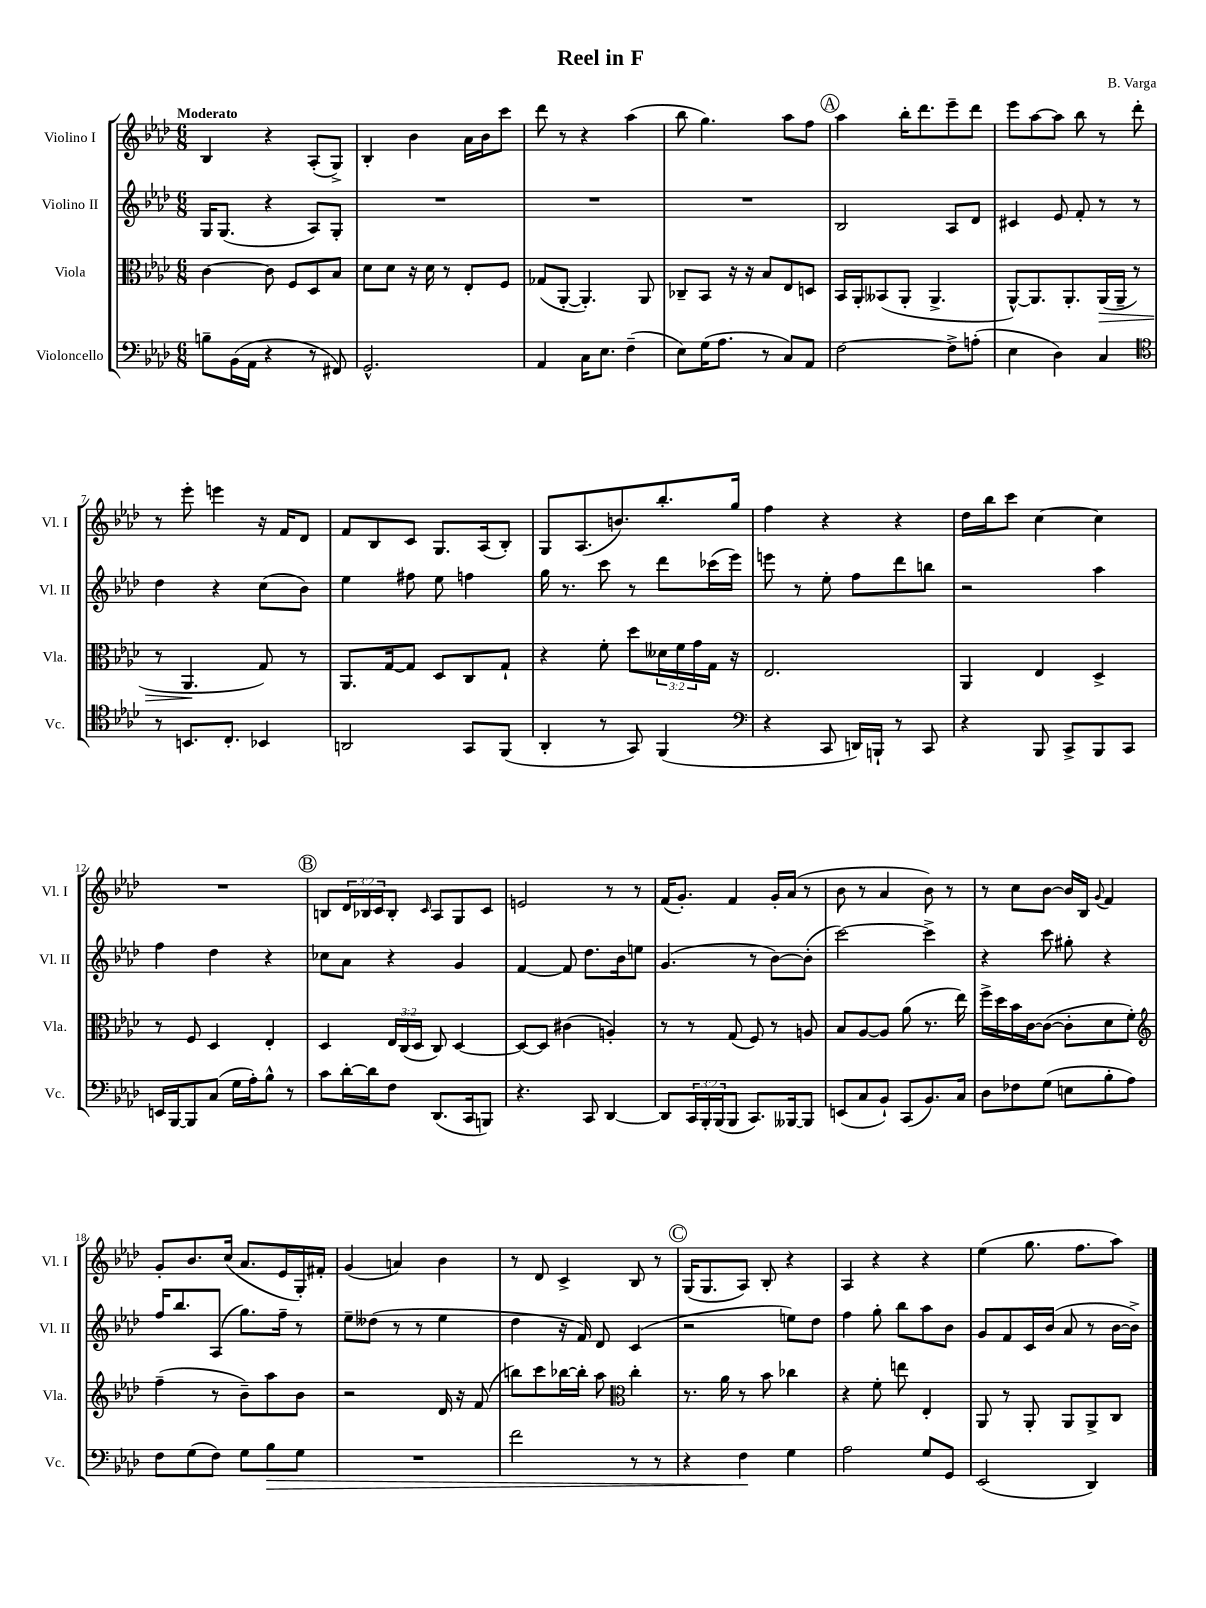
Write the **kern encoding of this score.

**kern	**kern	**kern	**kern
*staff4	*staff3	*staff2	*staff1
*clefF4	*clefC3	*clefG2	*clefG2
*k[b-e-a-d-]	*k[b-e-a-d-]	*k[b-e-a-d-]	*k[b-e-a-d-]
*M6/8	*M6/8	*M6/8	*M6/8
8B~\L	[4c\	16G/LK	4B-/
.	.	(8.G/J	.
(16BB-\L	.	.	.
16AA-\JJ	.	.	.
4r	8c\]	4r	4r
.	8F/L	.	.
8r	8D-/	8A-/L)	(8A-'/L
8FF#/)	8B-/J	8G'/J	8G^/J)
=	=	=	=
2.GG^^/	8d-\L	2.r	4B-'/
.	8d-\J	.	.
.	16r	.	4b-\
.	16d-\	.	.
.	8r	.	.
.	8E-'/L	.	16a-\LL
.	.	.	16b-\J
.	8F/J	.	8ccc\J
=	=	=	=
4AA-/	(8G-/L	2.r	8ddd-\
.	[8AA-'/J	.	8r
16C\LK	4.AA-'/])	.	4r
8.E-\J	.	.	.
(4F~\	.	.	(4aa-\
.	8AA-/	.	.
=	=	=	=
8E-\L)	8C-~/L	2.r	8bb-\
(16G\K	8BB-/J	.	4.gg\)
8.A-\J	.	.	.
.	16r	.	.
.	16r	.	.
8r	8B-/L	.	.
8C/L)	8E-/	.	8aa-\L
8AA-/J	8D/J	.	8ff\J
=	=	=	=
[2F\	16BB-/LL	2B-/	4aa-\
.	16AA-'/J	.	.
.	(8BB--/	.	.
.	8AA-'/J	.	16bb-'\LK
.	.	.	8.ddd-\
.	4.AA-^/	.	.
8F^\]L	.	8A-/L	8eee-~\
(8A'\J	.	8d-/J	8ddd-\J
=	=	=	=
4E-\	[8AA-^^/L)	4c#/	8eee-\L
.	8.AA-/]	.	[8aa-\
4D-\)	.	8e-/	8aa-\]J
.	8.AA-'/	.	.
.	.	8f'/	8bb-\
4C/	(16AA-/L	8r	8r
.	16AA-~/JJ	.	.
.	8r	8r	8ddd-'\
=	=	=	=
*clefC4	*	*	*
8r	8r	4dd-\	8r
8.BB/L	4.AA-/	.	8eee-'\
.	.	4r	4eee\
8.C'/J	.	.	.
4BB-/	8G/)	(8cc\L	16r
.	.	.	16f/LK
.	8r	8b-\J)	8d-/J
=	=	=	=
2AA/	8.AA-/L	4ee-\	8f/L
.	.	.	8B-/
.	[16G/k	.	.
.	8G/]J	8ff#\	8c/J
.	8D-/L	8ee-\	8.G/L
8GG/L	8C/	4ff\	.
.	.	.	(16A-/k
(8FF/J	8G`/J	.	8B-'/J)
=	=	=	=
4AA-'/	4r	16gg\	8G/L
.	.	8.r	.
.	.	.	(8.A-/
8r	8f'\	8ccc\	.
.	.	.	8.b/)
8GG/)	8dd-\L	8r	.
(4FF/	24d--\L	8ddd-\L	8.bb-'/
.	24f\	.	.
.	24g\	.	.
.	16G\JJ	(16ccc-\L	.
.	16r	16eee-\JJ)	16gg/Jk
=	=	=	=
*clefF4	*	*	*
4r	2.E-/	8eee\	4ff\
.	.	8r	.
8CC/	.	8ee-'\	4r
16DD/LL)	.	8ff\L	.
16BBB`/JJ	.	.	.
8r	.	8ddd-\	4r
8CC/	.	8bb\J	.
=	=	=	=
4r	4AA-/	2r	16dd-\LL
.	.	.	16bb-\J
.	.	.	8ccc\J
8BBB-/	4E-/	.	[4cc\
8CC^/L	.	.	.
8BBB-/	4D-^/	4aa-\	4cc\]
8CC/J	.	.	.
=	=	=	=
16EE/LL	8r	4ff\	2.r
[16BBB-/J	.	.	.
8BBB-/]	8F/	.	.
(8C/J	4D-/	4dd-\	.
16G\LL	.	.	.
16A-'\J)	.	.	.
8B-^^\J	4E-'/	4r	.
8r	.	.	.
=	=	=	=
8c\L	4D-/	8cc-\L	8B/L
[16d-'\L	.	8a-\J	24d-/L
.	.	.	24B-/
16d-\]J	.	.	.
.	.	.	24c/J
8F\J	24E-/LL	4r	8B-'/J
.	(24C/	.	.
.	24D-/JJ	.	.
.	.	.	16qqc/
(8.DD-/L	8C/)	.	8A-/L
.	[4D-/	4g/	8G/
16CC/k	.	.	.
8BBB/J)	.	.	8c/J
=	=	=	=
4.r	8D-/_L	[4f/	2e/
.	8D-/]J	.	.
.	(4c#\	8f/]	.
8CC/	.	8.dd-\L	.
[4DD-/	4A'/)	.	8r
.	.	16b-\k	.
.	.	8ee\J	8r
=	=	=	=
8DD-/]L	8r	(4.g/	(16f/LK
.	.	.	8.g'/J)
24CC/L	8r	.	.
24BBB-'/	.	.	.
(24BBB-/J	.	.	.
8BBB-/J	(8G/	.	4f/
8.CC/L)	8F/)	8r	.
.	8r	[8b-\L)	16g'/LL
[16BBB--/k	.	.	(16a-/JJ
8BBB--/]J	8A/	(8b-'\]J	8r
=	=	=	=
(8EE/L	8B-/L	[2ccc\)	8b-\
8C/	[8A-/	.	8r
8BB-`/J)	8A-/]J	.	4a-/
(8CC/L	(8a-\	.	.
8.BB-/)	8.r	4ccc^\]	8b-\)
.	.	.	8r
16C/Jk	16ee-\)	.	.
=	=	=	=
8D-\L	16ff^\LL	4r	8r
.	16dd-\	.	.
8F-\	16b-\	.	8cc\L
.	[16c\J	.	.
(8G\J	(8c\_J	8ccc\	[8b-\J
8E\L	8c'\]L	8gg#'\	16b-/]LL
.	.	.	16B-/JJ
.	.	.	8qqg/
8B-'\	8d-\	4r	4f/
8A-\J)	8f'\J)	.	.
=	=	=	=
*	*clefG2	*	*
8F\L	(4ff~\	16ff/LK	8g'/L
.	.	8.bb-/	.
(8G\	.	.	8.b-/
8F\J)	8r	(8A-/J	.
.	.	.	(16cc/Jk
8G\L	8b-~\L)	8.gg\L)	8.a-/L
8B-\	8aa-\	.	.
.	.	16ff~\Jk	16e-/L
8G\J	8b-\J	8r	16G'/)
.	.	.	16f#'/JJ
=	=	=	=
2.r	2r	8ee-~\L	(4g/
.	.	(8dd--\J	.
.	.	8r	4a/)
.	.	8r	.
.	16d-/	4ee-\	4b-\
.	16r	.	.
.	(8f/	.	.
=	=	=	=
2f\	8bb\L)	4dd-\	8r
.	8ccc\	.	8d-/
.	[16bb-\L	16r	4c^/
.	16bb-'\]JJ	16f/)	.
.	8aa-\	8d-/	.
*	*clefC3	*	*
8r	4cc'\	(4c/	8B-/
8r	.	.	8r
=	=	=	=
4r	8.r	2r	(16G/LK
.	.	.	8.G/
.	16a-\	.	.
4F\	8r	.	8A-/J)
.	8b-\	.	8B-'/
4G\	4cc-\	8ee\L)	4r
.	.	8dd-\J	.
=	=	=	=
2A-\	4r	4ff\	4A-/
.	8f'\	8gg'\	4r
.	8ee\	8bb-\L	.
8G/L	4E-'/	8aa-\	4r
8GG/J	.	8b-\J	.
=	=	=	=
(2EE-/	8AA-/	8g/L	(4ee-\
.	8r	8f/	.
.	8AA-'/	16c/L	8.gg\
.	.	(16b-/JJ	.
.	8AA-/L	8a-/	.
.	.	.	8.ff\L
4DD-/)	8AA-^/	8r	.
.	8C/J	[16b-\LL	8aa-\J)
.	.	16b-^\]JJ)	.
==	==	==	==
*-	*-	*-	*-
